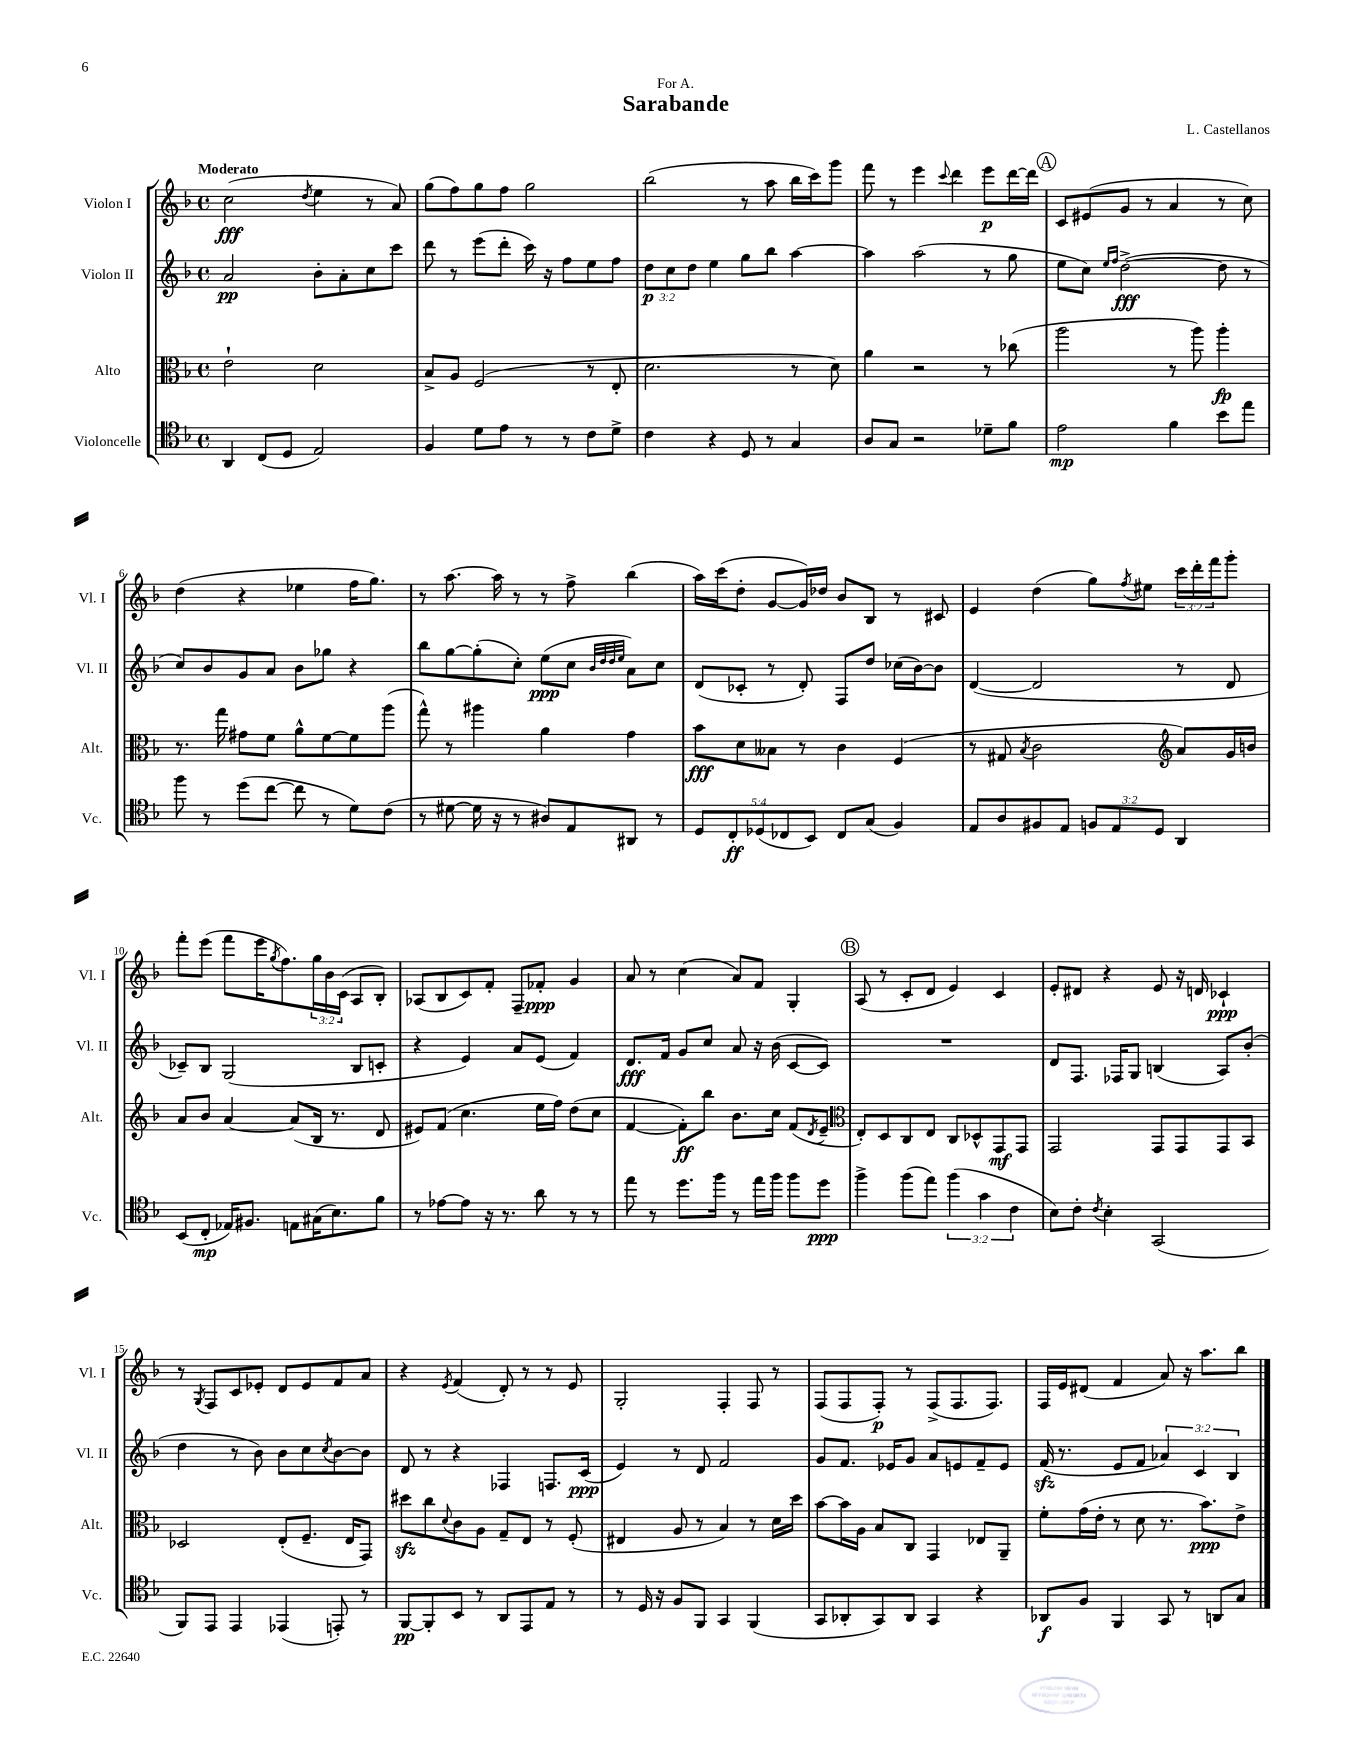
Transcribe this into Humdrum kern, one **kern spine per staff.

**kern	**kern	**kern	**kern
*staff4	*staff3	*staff2	*staff1
*clefC4	*clefC3	*clefG2	*clefG2
*k[b-]	*k[b-]	*k[b-]	*k[b-]
*M4/4	*M4/4	*M4/4	*M4/4
*met(c)	*met(c)	*met(c)	*met(c)
4AA	2e`	2a	(2cc
(8C	.	.	.
8D	.	.	.
.	.	.	8qdd
2E)	2d	8b-'	4ee
.	.	8a'	.
.	.	8cc	8r
.	.	8ccc	8a)
=	=	=	=
4F	8B-^	8ddd	(8gg
.	8A	8r	8ff)
8d	(2F	(8eee	8gg
8e	.	8ddd'	8ff
8r	.	16ccc)	2gg
.	.	16r	.
8r	.	8ff	.
8c	8r	8ee	.
8d^	8E'	8ff	.
=	=	=	=
4c	2.d	12dd	(2bb-
.	.	12cc	.
.	.	12dd	.
4r	.	4ee	.
8D	.	8gg	8r
8r	.	8bb-	8aa
4G	8r	[4aa	16bb-
.	.	.	16ccc)
.	8d)	.	8ggg
=	=	=	=
8A	4a	4aa]	8fff
8G	.	.	8r
2r	2r	(2aa	4eee
.	.	.	8qqccc
.	.	.	4ddd
8d-~	8r	8r	8eee
8f	(8cc-	8gg	[16ddd
.	.	.	16ddd]
=	=	=	=
2e	2aa	8ee	8c
.	.	8cc)	(8e#
.	.	16qqee	.
.	.	16qqff	.
.	.	([2dd^	8g
.	.	.	8r
4f	8r	.	4a
.	8aa)	.	.
8b-	4aa'	8dd]	8r
8ee	.	8r	8cc)
=	=	=	=
8ff	8.r	8cc)	(4dd
8r	.	8b-	.
.	16gg	.	.
(8dd	8g#	8g	4r
[8cc	8f	8a	.
8cc]	8a^^	8b-	4ee-
8r	[8f	8gg-	.
8d)	8f]	4r	16ff
.	.	.	8.gg)
(8c	(8aa	.	.
=	=	=	=
8r	8gg^^)	8bb-	8r
[8d#	8r	[8gg	[8.aa
16d#]	4aa#	(8gg']	.
16r	.	.	16aa]
8r	.	8cc')	8r
8A#)	4a	(8ee	8r
8E	.	8cc	8ff^
.	.	32qqb-	.
.	.	32qqdd	.
.	.	32qqdd	.
.	.	32qqee	.
8AA#	4g	8a)	(4bb-
8r	.	8cc	.
=	=	=	=
10D	8b-	(8d	16aa)
.	.	.	(16ccc
10C'	.	.	.
.	8d	8c-'	8dd'
(10D-	.	.	.
.	8B--	8r	[8g
10C-	.	.	.
.	8r	8d')	16g])
10BB-)	.	.	.
.	.	.	16dd-
8C-	4c	8F	8b-
(8G	.	8dd	8B-
4F)	(4F	(16cc-	8r
.	.	[16b-)	.
.	.	8b-]	8c#
=	=	=	=
8E	8r	([4d	4e
8A	8G#	.	.
.	8qB-	.	.
8F#	2c	2d]	(4dd
8E	.	.	.
12F	.	.	8gg)
12E	.	.	.
.	.	.	8qff
.	.	.	8ee#
12D	.	.	.
*	*clefG2	*	*
4AA	8a)	8r	24ccc
.	.	.	24ddd'
.	.	.	24fff
.	16g	8d	8ggg'
.	16b	.	.
=	=	=	=
(8BB-	8a	8c-~)	8fff'
8C'	8b-	8B-	(8eee
16E-)	[4a	(2G	8fff
8.F#	.	.	.
.	.	.	16eee
.	.	.	8qgg
.	.	.	8.ff)
8E	(8a]	.	.
(16G#	16B-	.	24gg
.	.	.	24b-
8.B-)	8.r	.	.
.	.	.	(24c
.	.	8B-	8A
8f	8d	8c'	8B-')
=	=	=	=
8r	8e#)	4r	(8A-
[8e-	(8f	.	8B-
8e-]	4.cc	4e)	8c)
16r	.	.	8f'
8.r	.	.	.
.	.	8a	8F~
8a	16ee	(8e	8f-'
.	16ff)	.	.
8r	(8dd	4f)	4g
8r	8cc	.	.
=	=	=	=
8ee	[4f	8.d	8a
8r	.	.	8r
.	.	16f	.
8.dd	8f'])	8g	(4cc
.	8bb-	8cc	.
16ff	.	.	.
8r	8.b-	8a	8a)
16ee	.	16r	8f
16ff	16cc	(16b-	.
8ff	(8f	[8c	4G'
.	8qd	.	.
8dd	8e~	8c])	.
=	=	=	=
*	*clefC3	*	*
4ff^	8E')	1r	(8A
.	8D	.	8r
(8ff	8C	.	8c'
8ee)	8E	.	8d
(6ff	8C	.	4e)
.	8D-^^	.	.
6g	.	.	.
.	8GG	.	4c
6c	.	.	.
.	8GG	.	.
=	=	=	=
8B-)	2GG	8d	8e'
8c'	.	8.F	8d#
8qc	.	.	.
4B-'	.	.	4r
.	.	16F-	.
.	.	8G	.
(2GG	8GG	(4B	8e
.	8GG	.	16r
.	.	.	16d
.	8GG	8A)	4c-`
.	8BB-	(8b-'	.
=	=	=	=
8FF)	2D-	4dd	8r
.	.	.	8qG
8EE	.	.	8F
4EE	.	8r	8c
.	.	8b-)	8e-'
(4EE-	(8E'	8b-	8d
.	8.F~	8cc	8e-
.	.	8qcc	.
8EE')	.	[8b-	8f
.	16E	.	.
8r	8GG)	8b-]	8a
=	=	=	=
[8FF	8dd#	8d	4r
8FF']	8cc	8r	.
.	8qqd	.	8qe
8BB-	8c	4r	(4f
8r	8A	.	.
8AA	8G~	4F-	8d')
8EE	8E	.	8r
8E	8r	8.F	8r
8r	(8F'	.	8e
.	.	(16c	.
=	=	=	=
8r	4E#	4e)	2G'
16D	.	.	.
16r	.	.	.
8F	8A	8r	.
8FF	8r	8d	.
4GG	4B-)	2f	4F'
(4FF	8r	.	8F
.	16d	.	8r
.	16dd	.	.
=	=	=	=
8GG	[8b-	8g	(8F
8AA-'	16b-]	8.f	8F
.	16A	.	.
8GG)	8B-	.	8F')
.	.	16e-	.
8AA-	8C	8g	8r
4GG	4GG	8a	(8F^
.	.	8e	8.F
4r	8E-	8f~	.
.	.	.	8.F)
.	8AA~	8e	.
=	=	=	=
8AA-	8f'	(16f	16F
.	.	8.r	16e
8F	(16g	.	(8d#
.	16e'	.	.
4FF	8r	8e	4f
.	8d	8f	.
8GG	8.r	6a-)	8a)
8r	.	.	16r
.	.	6c	.
.	8.b-)	.	8.aa
8AA	.	.	.
.	.	6B-	.
8G	8e^	.	8bb-
==	==	==	==
*-	*-	*-	*-
